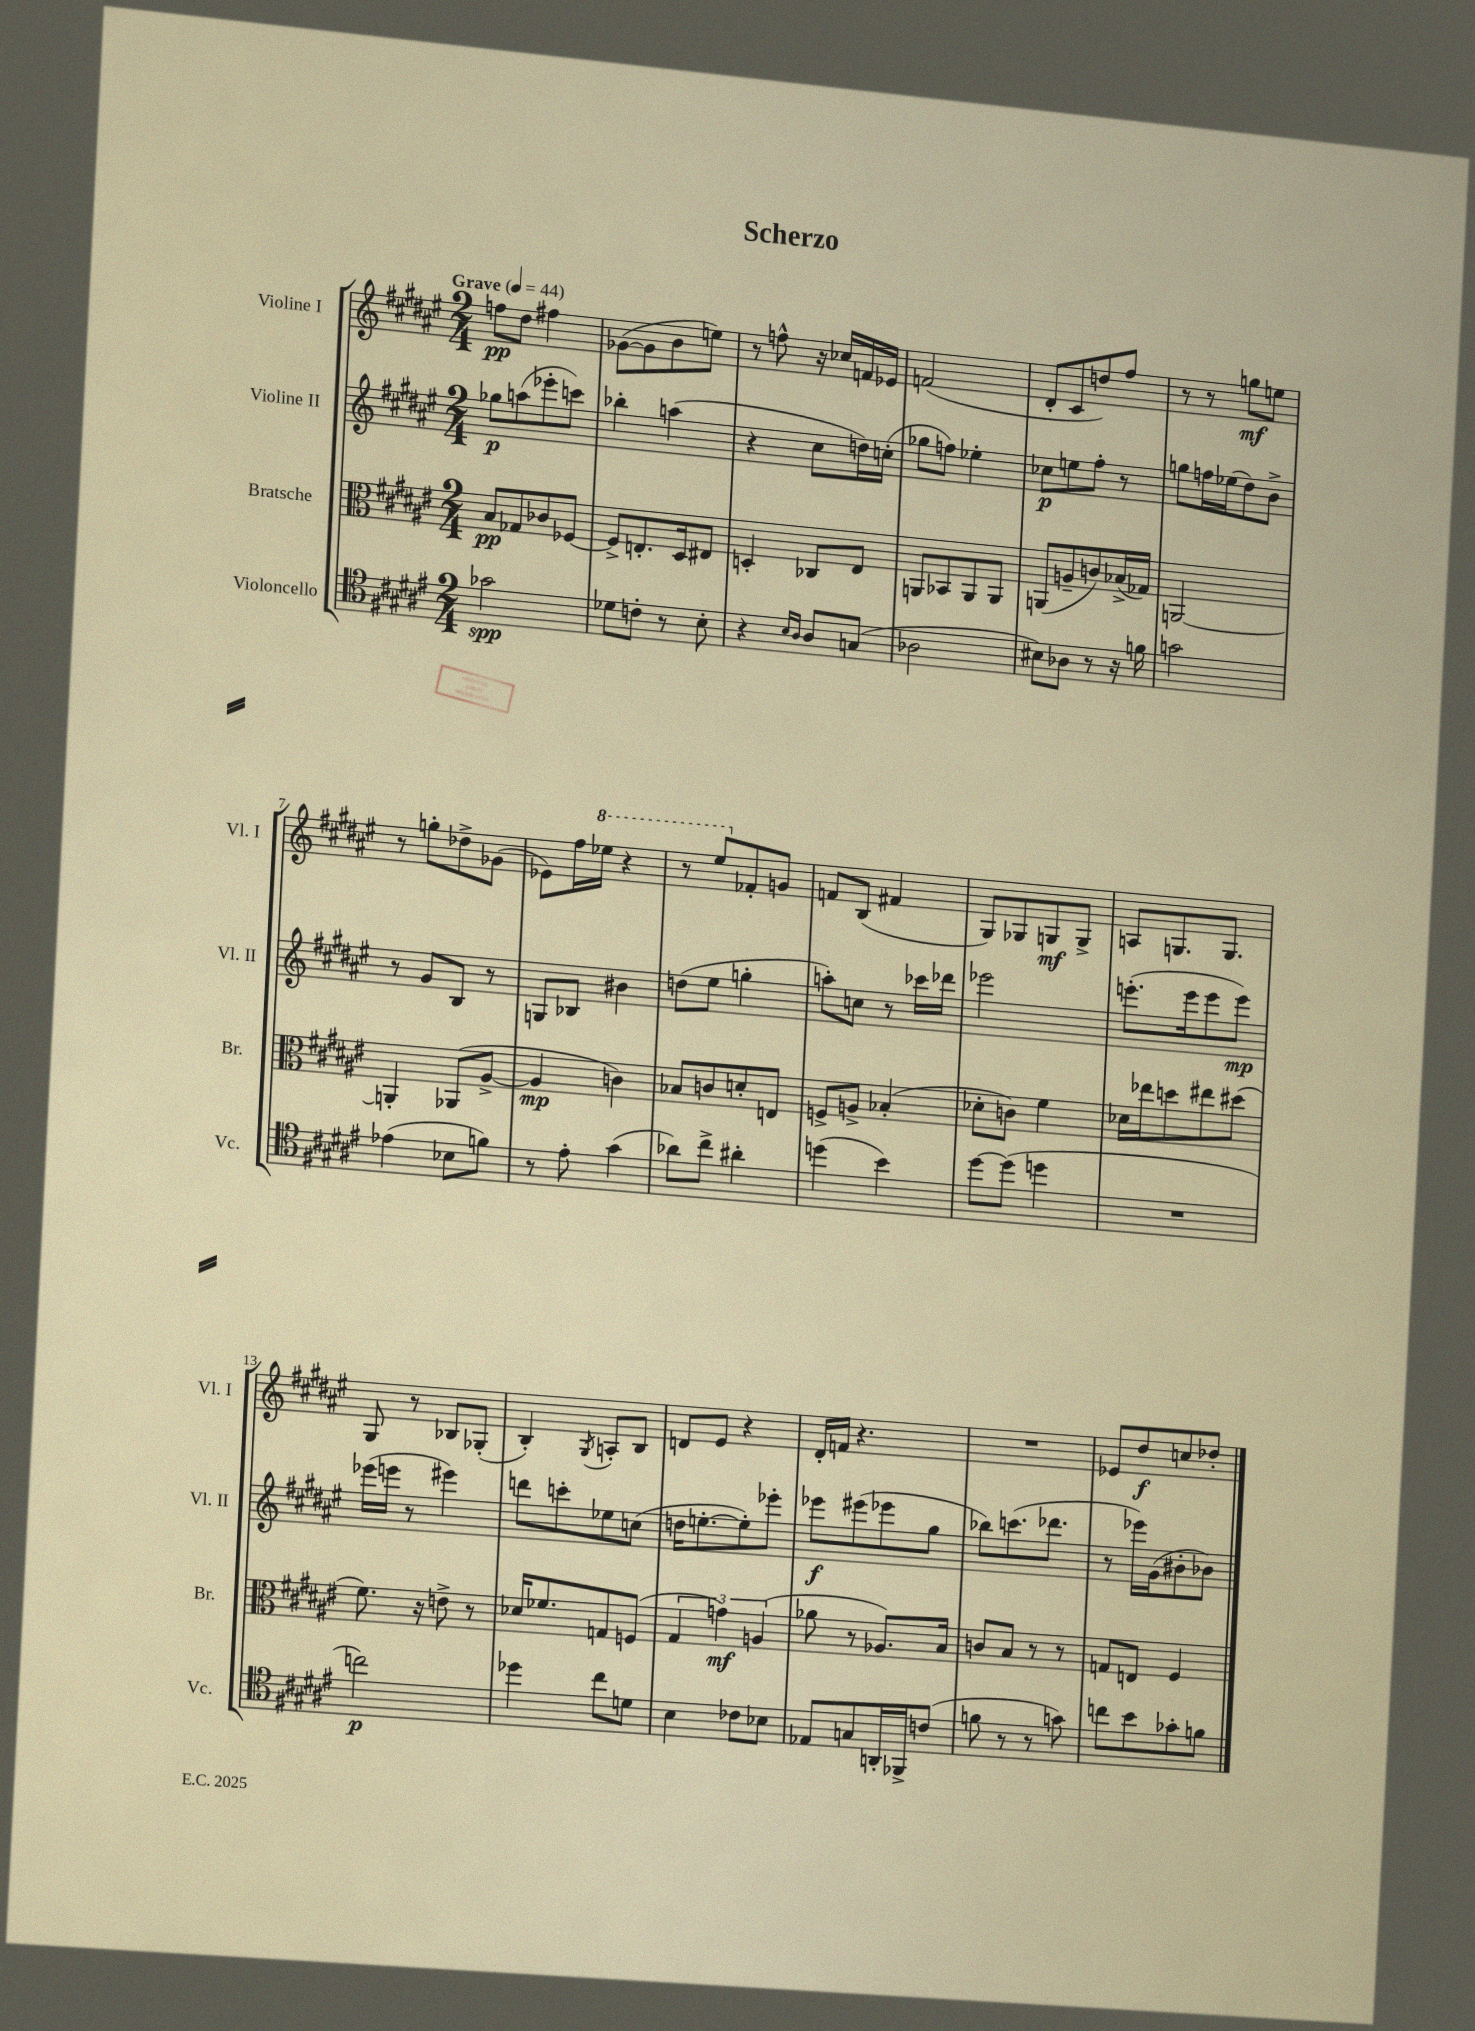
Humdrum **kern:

**kern	**dynam	**kern	**dynam	**kern	**dynam	**kern	**dynam
*part4	*part4	*part3	*part3	*part2	*part2	*part1	*part1
*staff4	*staff4	*staff3	*staff3	*staff2	*staff2	*staff1	*staff1
*I"Violoncello	*	*I"Bratsche	*	*I"Violine II	*	*I"Violine I	*
*I'Vc.	*	*I'Br.	*	*I'Vl. II	*	*I'Vl. I	*
*clefC4	*	*clefC3	*	*clefG2	*	*clefG2	*
*k[f#c#g#d#a#e#]	*	*k[f#c#g#d#a#e#]	*	*k[f#c#g#d#a#e#]	*	*k[f#c#g#d#a#e#]	*
*M2/4	*	*M2/4	*	*M2/4	*	*M2/4	*
*MM44	*	*MM44	*	*MM44	*	*MM44	*
=1	=1	=1	=1	=1	=1	=1	=1
!	!	!	!	!	!	!LO:TX:a:B:t=Grave	!
2g-X\	spp	8B/L	pp	8gg-X\L	p	8ffn\L	pp
.	.	8G-X/	.	(8aan\	.	8dd#\J	.
.	.	8c-X/	.	8eee-X'\	.	4ff#X\	.
.	.	[8F-X/J	.	8cccn\J)	.	.	.
=2	=2	=2	=2	=2	=2	=2	=2
8d-X\L	.	8F-^/L]	.	4bb-X'\	.	([8g-X\L	.
8cn'\J	.	8.En'/	.	.	.	8g-\]	.
8r	.	.	.	(4aan\	.	8b\	.
.	.	16D#/k	.	.	.	.	.
8B'\	.	8E#X/J	.	.	.	8een\J)	.
=3	=3	=3	=3	=3	=3	=3	=3
4r	.	4Dn'/	.	4r	.	8r	.
.	.	.	.	.	.	8ffn^^\	.
16qqB/LL	.	.	.	.	.	.	.
16qqA#/JJ	.	.	.	.	.	.	.
8A#/L	.	8C-X/L	.	8cc#\L	.	16r	.
.	.	.	.	.	.	16cc-X/LL	.
(8Gn/J	.	8E#/J	.	16ddn\L)	.	16fn/	.
.	.	.	.	(16ccn'\JJ	.	16e-X/JJ	.
=4	=4	=4	=4	=4	=4	=4	=4
2A-X\	.	8AAn/L	.	8gg-X\L	.	(2fn/	.
.	.	8BB-X/	.	8ffn\J)	.	.	.
.	.	8AA/	.	4ee-X'\	.	.	.
.	.	8AA/J	.	.	.	.	.
=5	=5	=5	=5	=5	=5	=5	=5
8B#X\L)	.	(8AAn/L	.	8cc-X\L	p	8d#'/L	.
8A-X\J	.	8An~/	.	8een\	.	8c#/	.
8r	.	8cn/)	.	8ff#'\J	.	8ddn/)	.
16r	.	(16B-X^/L	.	8r	.	8ff#/J	.
16fn\	.	16G-X/JJ)	.	.	.	.	.
=6	=6	=6	=6	=6	=6	=6	=6
2gn\	.	[2AAn/	.	8ggn\L	.	8r	.
.	.	.	.	16ffn\L	.	8r	.
.	.	.	.	(16ee-X\J	.	.	.
.	.	.	.	8dd#\)	.	8ggn\L	mf
.	.	.	.	8b^\J	.	8een\J	.
!!LO:LB:g=z
=7	=7	=7	=7	=7	=7	=7	=7
(4e-X\	.	4AAn'/]	.	8r	.	8r	.
.	.	.	.	8g#/L	.	8ggn'\L	.
8B-X\L	.	(8AA-X/L	.	8B/J	.	8dd-X^\	.
8fn\J)	.	[8A#^/J	.	8r	.	(8g-X\J	.
=8	=8	=8	=8	=8	=8	=8	=8
8r	.	4A#/]	mp	8Gn/L	.	8e-X\L)	.
8e#'\	.	.	.	8B-X/J	.	16ff#\L	.
*	*	*	*	*	*	*8va	*
.	.	.	.	.	.	16eee-X\JJ	.
(4g#\	.	4cn\)	.	4b#X\	.	4r	.
=9	=9	=9	=9	=9	=9	=9	=9
8a-X\L)	.	8B-X/L	.	(8ddn\L	.	8r	.
8cc#^\J	.	8cn/	.	8ee#\J	.	8eee#/L	.
*	*	*	*	*	*	*X8va	*
4a#X'\	.	8dn'/	.	4ggn'\	.	8f-X'/	.
.	.	8En/J	.	.	.	8gn/J	.
=10	=10	=10	=10	=10	=10	=10	=10
(4ddn\	.	8Fn^/L	.	8aan'\L)	.	8fn/L	.
.	.	8An^/J	.	8ccn\J	.	(8B/J	.
4b\)	.	(4B-X'/	.	8r	.	4f#X/	.
.	.	.	.	16ccc-X\LL	.	.	.
.	.	.	.	16ddd-X\JJ	.	.	.
=11	=11	=11	=11	=11	=11	=11	=11
[8dd#\L	.	8d-X'\L	.	2eee-X\	.	8G#/L)	.
(8dd#\J]	.	8cn\J)	.	.	.	8G-X/	.
4ddn\	.	4f#\	.	.	.	8Gn/	mf
.	.	.	.	.	.	8G^/J	.
=12	=12	=12	=12	=12	=12	=12	=12
2r	.	16d-X\LL	.	(8.eeen'\L	.	8An/L	.
.	.	16ee-X\J	.	.	.	.	.
.	.	8ddn\	.	.	.	8.Gn/	.
.	.	.	.	16eee\k	.	.	.
.	.	8ee#X\	.	8eee\	.	.	.
.	.	.	.	.	.	8.G/J	.
.	.	(8dd#X\J	.	8eee\J)	mp	.	.
!!LO:LB:g=z
=13	=13	=13	=13	=13	=13	=13	=13
2ccn\)	p	8.f#\)	.	(16eee-X\LL	.	8G#/	.
.	.	.	.	16eeen\JJ	.	.	.
.	.	.	.	8r	.	8r	.
.	.	16r	.	.	.	.	.
.	.	8en^\	.	4eee#X\)	.	8B-X/L	.
.	.	8r	.	.	.	(8G-X'/J	.
=14	=14	=14	=14	=14	=14	=14	=14
4dd-X\	.	16d-X/KL	.	8dddn\L	.	4B'/)	.
.	.	8.f-X/	.	.	.	.	.
.	.	.	.	8cccn'\	.	.	.
.	.	.	.	.	.	8qG#/	.
8cc#\L	.	8Gn/	.	8ee-X\	.	8An'/L	.
8dn\J	.	(8Fn/J	.	(8ccn\J	.	8B/J	.
=15	=15	=15	=15	=15	=15	=15	=15
4B\	.	6G#/	.	16ddn\KL	.	8dn/L	.
.	.	.	.	[8.een'\	.	.	.
.	.	.	.	.	.	8e#/J	.
.	.	6gn\)	mf	.	.	.	.
8c-X\L	.	.	.	8ee'\])	.	4r	.
.	.	(6An/	.	.	.	.	.
8B-X\J	.	.	.	8eee-X'\J	.	.	.
=16	=16	=16	=16	=16	=16	=16	=16
8E-X/L	.	8a-X\	.	8eee-X\L	f	16d#'/LL	.
.	.	.	.	.	.	16fn/JJ	.
8Gn/	.	8r	.	(8eee#X\	.	4.r	.
16AAn'/L	.	8.A-X/L)	.	8eee-X\	.	.	.
16FF-X^/J	.	.	.	.	.	.	.
(8cn/J	.	.	.	8gg#\J	.	.	.
.	.	16B/Jk	.	.	.	.	.
=17	=17	=17	=17	=17	=17	=17	=17
8fn\	.	8cn/L	.	8bb-X\L)	.	2r	.
8r	.	8B/J	.	(8.cccn\	.	.	.
8r	.	8r	.	.	.	.	.
.	.	.	.	8.ddd-X\J	.	.	.
8gn\)	.	8r	.	.	.	.	.
=18	=18	=18	=18	=18	=18	=18	=18
8ccn\L	.	8Gn/L	.	8r	.	8e-X/L	.
8b\	.	8En/J	.	16eee-X\LL)	.	8dd#/	f
.	.	.	.	(16g#\J	.	.	.
8g-X'\	.	4F#/	.	8b#X'\	.	8ccn/	.
8fn\J	.	.	.	8b-X\J)	.	8dd-X'/J	.
==	==	==	==	==	==	==	==
*-	*-	*-	*-	*-	*-	*-	*-
